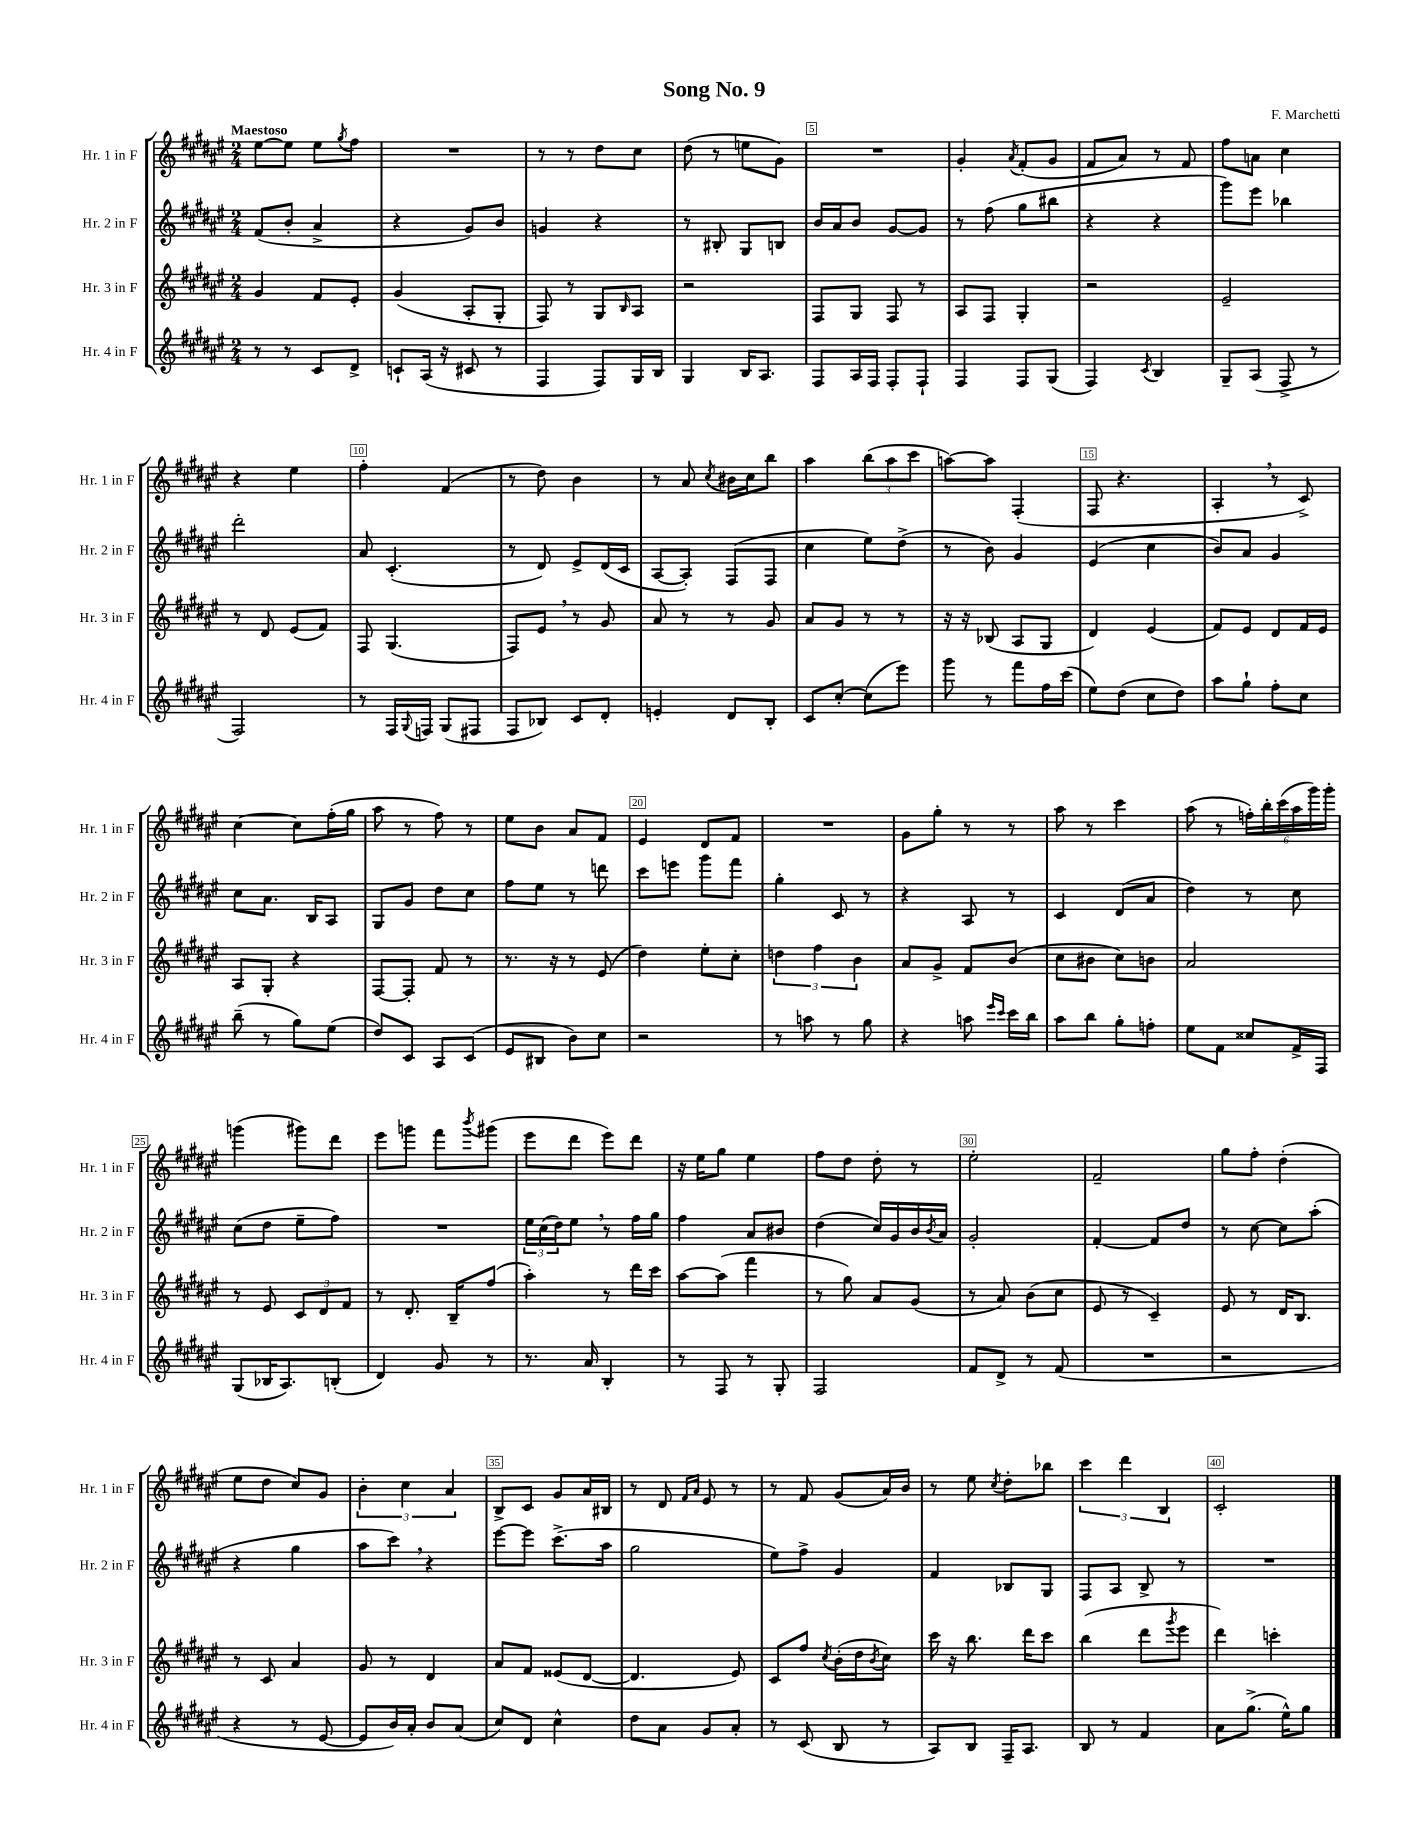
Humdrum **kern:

**kern	**kern	**kern	**kern
*part4	*part3	*part2	*part1
*staff4	*staff3	*staff2	*staff1
*I"Hr. 4 in F	*I"Hr. 3 in F	*I"Hr. 2 in F	*I"Hr. 1 in F
*I'Hr. 4 in F	*I'Hr. 3 in F	*I'Hr. 2 in F	*I'Hr. 1 in F
*clefG2	*clefG2	*clefG2	*clefG2
*k[f#c#g#d#a#e#]	*k[f#c#g#d#a#e#]	*k[f#c#g#d#a#e#]	*k[f#c#g#d#a#e#]
*M2/4	*M2/4	*M2/4	*M2/4
=1	=1	=1	=1
!	!	!	!LO:TX:a:B:t=Maestoso
8r	4g#/	(8f#/L	[8ee#\L
8r	.	8b'/J	8ee#\J]
8c#/L	8f#/L	4a#^/	8ee#\L
.	.	.	8qgg#/
8d#^/J	8e#'/J	.	8ff#\J
=2	=2	=2	=2
8cn`/L	(4g#/	4r	2r
(16A#/Jk	.	.	.
16r	.	.	.
8c#X/	8A#'/L	8g#/L)	.
8r	8G#'/J	8b/J	.
=3	=3	=3	=3
4F#/	8F#/)	4gn/	8r
.	8r	.	8r
8F#/L)	8G#/L	4r	8dd#\L
.	16qqB/	.	.
16G#/L	8A#/J	.	8cc#\J
16B/JJ	.	.	.
=4	=4	=4	=4
4G#/	2r	8r	(8dd#\
.	.	8B#X'/	8r
16B/KL	.	8G#/L	8een\L
8.A#/J	.	.	.
.	.	8Bn/J	8g#\J)
=5	=5	=5	=5
8F#/L	8F#/L	16b/LL	2r
.	.	16a#/J	.
16A#/L	8G#/J	8b/J	.
16F#/JJ	.	.	.
8F#'/L	8F#/	[8g#/L	.
8F#`/J	8r	8g#/J]	.
=6	=6	=6	=6
4F#/	8A#/L	8r	4g#'/
.	8F#/J	(8ff#\	.
.	.	.	8qa#/
8F#/L	4G#'/	8gg#\L	(8f#'/L
(8G#/J	.	8bb#X\J	8g#/J
=7	=7	=7	=7
4F#/)	2r	4r	8f#/L
.	.	.	8a#/J)
8qc#/	.	.	.
4B/	.	4r	8r
.	.	.	8f#/
=8	=8	=8	=8
8G#~/L	2e#~/	8ggg#\L)	8ff#\L
(8A#/J	.	8eee#\J	8an\J
8F#^/	.	4bb-X\	4cc#\
8r	.	.	.
!!LO:LB:g=z
=9	=9	=9	=9
2F#/)	8r	2ddd#'\	4r
.	8d#/	.	.
.	(8e#/L	.	4ee#\
.	8f#/J)	.	.
=10	=10	=10	=10
8r	8F#/	8a#/	4ff#'\
16F#/LL	(4.G#/	(4.c#'/	.
8qqG#/	.	.	.
16Fn/JJ	.	.	.
(8G#/L	.	.	(4f#/
8F#X/J	.	.	.
=11	=11	=11	=11
8F#/L	8F#/L)	8r	8r
8B-X/J)	8e#,/J	8d#/)	8dd#\)
8c#/L	8r	8e#^/L	4b\
8d#'/J	8g#/	(16d#/L	.
.	.	16c#/JJ	.
=12	=12	=12	=12
4en'/	8a#/	[8A#/L	8r
.	8r	8A#'/J])	8a#/
.	.	.	8qcc#/
8d#/L	8r	(8F#/L	16b#X\LL
.	.	.	16cc#\J
8B'/J	8g#/	8F#/J	8bb\J
=13	=13	=13	=13
8c#/L	8a#/L	4cc#\	4aa#\
[8cc#'/J	8g#/J	.	.
(8cc#\L]	8r	8ee#\L)	(12bb\L
.	.	.	12aa#\
8eee#\J)	8r	(8dd#^\J	.
.	.	.	12ccc#\J
=14	=14	=14	=14
8ggg#\	16r	8r	[8aan\L)
.	16r	.	.
8r	(8B-X/	8b\)	8aa\J]
8fff#\L	8A#/L	4g#/	(4F#'/
16ff#\L	8G#/J	.	.
(16ccc#\JJ	.	.	.
=15	=15	=15	=15
8ee#\L)	4d#/)	(4e#/	8F#/
(8dd#\J	.	.	4.r
8cc#\L	(4e#/	4cc#\	.
8dd#\J)	.	.	.
=16	=16	=16	=16
8aa#\L	8f#/L)	8b/L)	4A#',/
8gg#`\J	8e#/J	8a#/J	.
8ff#'\L	8d#/L	4g#/	8r
8cc#\J	16f#/L	.	8c#^/)
.	16e#/JJ	.	.
!!LO:LB:g=z
=17	=17	=17	=17
(8bb~\	8A#/L	8cc#\L	[4cc#\
8r	8G#'/J	8.a#\J	.
8gg#\L)	4r	.	8cc#\L]
.	.	16B/KL	.
(8ee#\J	.	8A#/J	(16ff#'\L
.	.	.	16gg#\JJ
=18	=18	=18	=18
8dd#/L)	[8F#/L	8G#/L	8aa#\
8c#/J	8F#'/J]	8g#/J	8r
8A#/L	8f#/	8dd#\L	8ff#\)
(8c#/J	8r	8cc#\J	8r
=19	=19	=19	=19
8e#/L	8.r	8ff#\L	8ee#\L
8B#X/J	.	8ee#\J	8b\J
.	16r	.	.
8b\L)	8r	8r	8a#/L
8cc#\J	(8e#/	8dddn\	8f#/J
=20	=20	=20	=20
2r	4dd#\)	8ccc#\L	4e#/
.	.	8eeen\J	.
.	8ee#'\L	8ggg#\L	8d#/L
.	8cc#'\J	8fff#\J	8f#/J
=21	=21	=21	=21
8r	6ddn\	4gg#'\	2r
8aan\	.	.	.
.	6ff#\	.	.
8r	.	8c#/	.
.	6b\	.	.
8gg#\	.	8r	.
=22	=22	=22	=22
4r	8a#/L	4r	8g#\L
.	8g#^/J	.	8gg#'\J
8aan\	8f#/L	8A#/	8r
16qqeee#/LL	.	.	.
16qqccc#/JJ	.	.	.
16ccc#\LL	(8b/J	8r	8r
16bb\JJ	.	.	.
=23	=23	=23	=23
8aa#\L	8cc#\L	4c#/	8aa#\
8bb\J	8b#X\J	.	8r
8gg#'\L	8cc#\L)	(8d#/L	4ccc#\
8ffn'\J	8bn\J	8a#/J	.
=24	=24	=24	=24
8ee#\L	2a#/	4dd#\)	(8aa#\
8f#\J	.	.	8r
8cc##X/L	.	8r	24ffn'\LL)
.	.	.	24bb'\
.	.	.	(24ccc#\
16f#^/L	.	8cc#\	24aa#\
.	.	.	24ggg#\)
16F#/JJ	.	.	.
.	.	.	24ggg#'\JJ
!!LO:LB:g=z
=25	=25	=25	=25
(8G#/L	8r	(8cc#\L	(4gggn\
16B-X/K	8e#/	8dd#\J	.
8.A#/)	.	.	.
.	12c#/L	8ee#~\L	8ggg#X\L)
.	12d#/	.	.
(8Bn'/J	.	8ff#\J)	8ddd#\J
.	12f#/J	.	.
=26	=26	=26	=26
4d#/)	8r	2r	8eee#\L
.	8.d#'/	.	8gggn\J
8g#/	.	.	8fff#\L
.	16B~/KL	.	.
.	.	.	8qbbb/
8r	(8ff#/J	.	(8ggg#X\J
=27	=27	=27	=27
8.r	4aa#'\)	24ee#\LL	8eee#\L
.	.	(24cc#\	.
.	.	24dd#\J)	.
.	.	8ee#,\J	8ddd#\J
16a#/	.	.	.
4B'/	8r	8r	8eee#\L)
.	16ddd#\LL	16ff#\LL	8ddd#\J
.	16ccc#\JJ	16gg#\JJ	.
=28	=28	=28	=28
8r	[8aa#\L	4ff#\	16r
.	.	.	16ee#\KL
8F#/	(8aa#\J]	.	8gg#\J
8r	4fff#\	8a#/L	4ee#\
8G#'/	.	8b#X/J	.
=29	=29	=29	=29
2F#/	8r	(4dd#\	8ff#\L
.	8gg#\)	.	8dd#\J
.	8a#/L	16cc#/LL)	8dd#'\
.	.	16g#/	.
.	(8g#/J	16b/	8r
.	.	8qb/	.
.	.	16a#/JJ	.
=30	=30	=30	=30
8f#/L	8r	2g#'/	2ee#'\
8d#^/J	8a#/)	.	.
8r	(8b\L	.	.
(8f#/	8cc#\J	.	.
=31	=31	=31	=31
2r	8e#/	[4f#'/	2f#~/
.	8r	.	.
.	4c#~/)	8f#/L]	.
.	.	8dd#/J	.
=32	=32	=32	=32
2r	8e#/	8r	8gg#\L
.	8r	[8cc#\	8ff#'\J
.	16d#/KL	8cc#\L]	(4dd#'\
.	8.B/J	.	.
.	.	(8aa#'\J	.
!!LO:LB:g=z
=33	=33	=33	=33
4r	8r	4r	8ee#\L
.	8c#/	.	8dd#\J
8r	4a#/	4gg#\	8cc#/L)
[8e#/	.	.	8g#/J
=34	=34	=34	=34
8e#/L]	8g#/	8aa#\L	6b'\
16b/L)	8r	8ccc#,\J)	.
.	.	.	6cc#\
16a#'/JJ	.	.	.
8b/L	4d#/	4r	.
.	.	.	6a#/
(8a#/J	.	.	.
=35	=35	=35	=35
8cc#/L)	8a#/L	[8eee#\L	8B^/L
8d#/J	8f#/J	8eee#\J]	8c#/J
4cc#^^\	(8e##X/L	(8.ccc#^\L	8g#/L
.	[8d#/J	.	16a#/L
.	.	16aa#\Jk	16B#X/JJ
=36	=36	=36	=36
8dd#\L	4.d#/]	2gg#\	8r
8a#\J	.	.	8d#/
.	.	.	16qqf#/LL
.	.	.	16qqa#/JJ
8g#/L	.	.	8e#/
8a#'/J	8e#/)	.	8r
=37	=37	=37	=37
8r	8c#/L	8ee#\L)	8r
(8c#/	8ff#/J	8ff#^\J	8f#/
.	8qcc#/	.	.
8B/	(16b'\LL	4g#/	(8g#/L
.	16dd#\J	.	.
.	8qb/	.	.
8r	8cc#\J)	.	16a#/L)
.	.	.	16b/JJ
=38	=38	=38	=38
8A#/L)	16ccc#\	4f#/	8r
.	16r	.	.
8B/J	8.bb\	.	8ee#\
.	.	.	8qcc#/
16F#~/KL	.	8B-X/L	8dd#'\L
8.A#/J	16ddd#\KL	.	.
.	8ccc#\J	8G#/J	8bb-X\J
=39	=39	=39	=39
8B/	(4bb\	8F#/L	6ccc#\
8r	.	8A#/J	.
.	.	.	6ddd#\
4f#/	8ddd#\L	8B^/	.
.	.	.	6B/
.	8qggg#/	.	.
.	8eee#\J	8r	.
=40	=40	=40	=40
8a#\L	4ddd#\)	2r	2c#'/
(8.gg#^\J	.	.	.
.	4cccn'\	.	.
16ee#^^\KL)	.	.	.
8gg#\J	.	.	.
==	==	==	==
*-	*-	*-	*-
